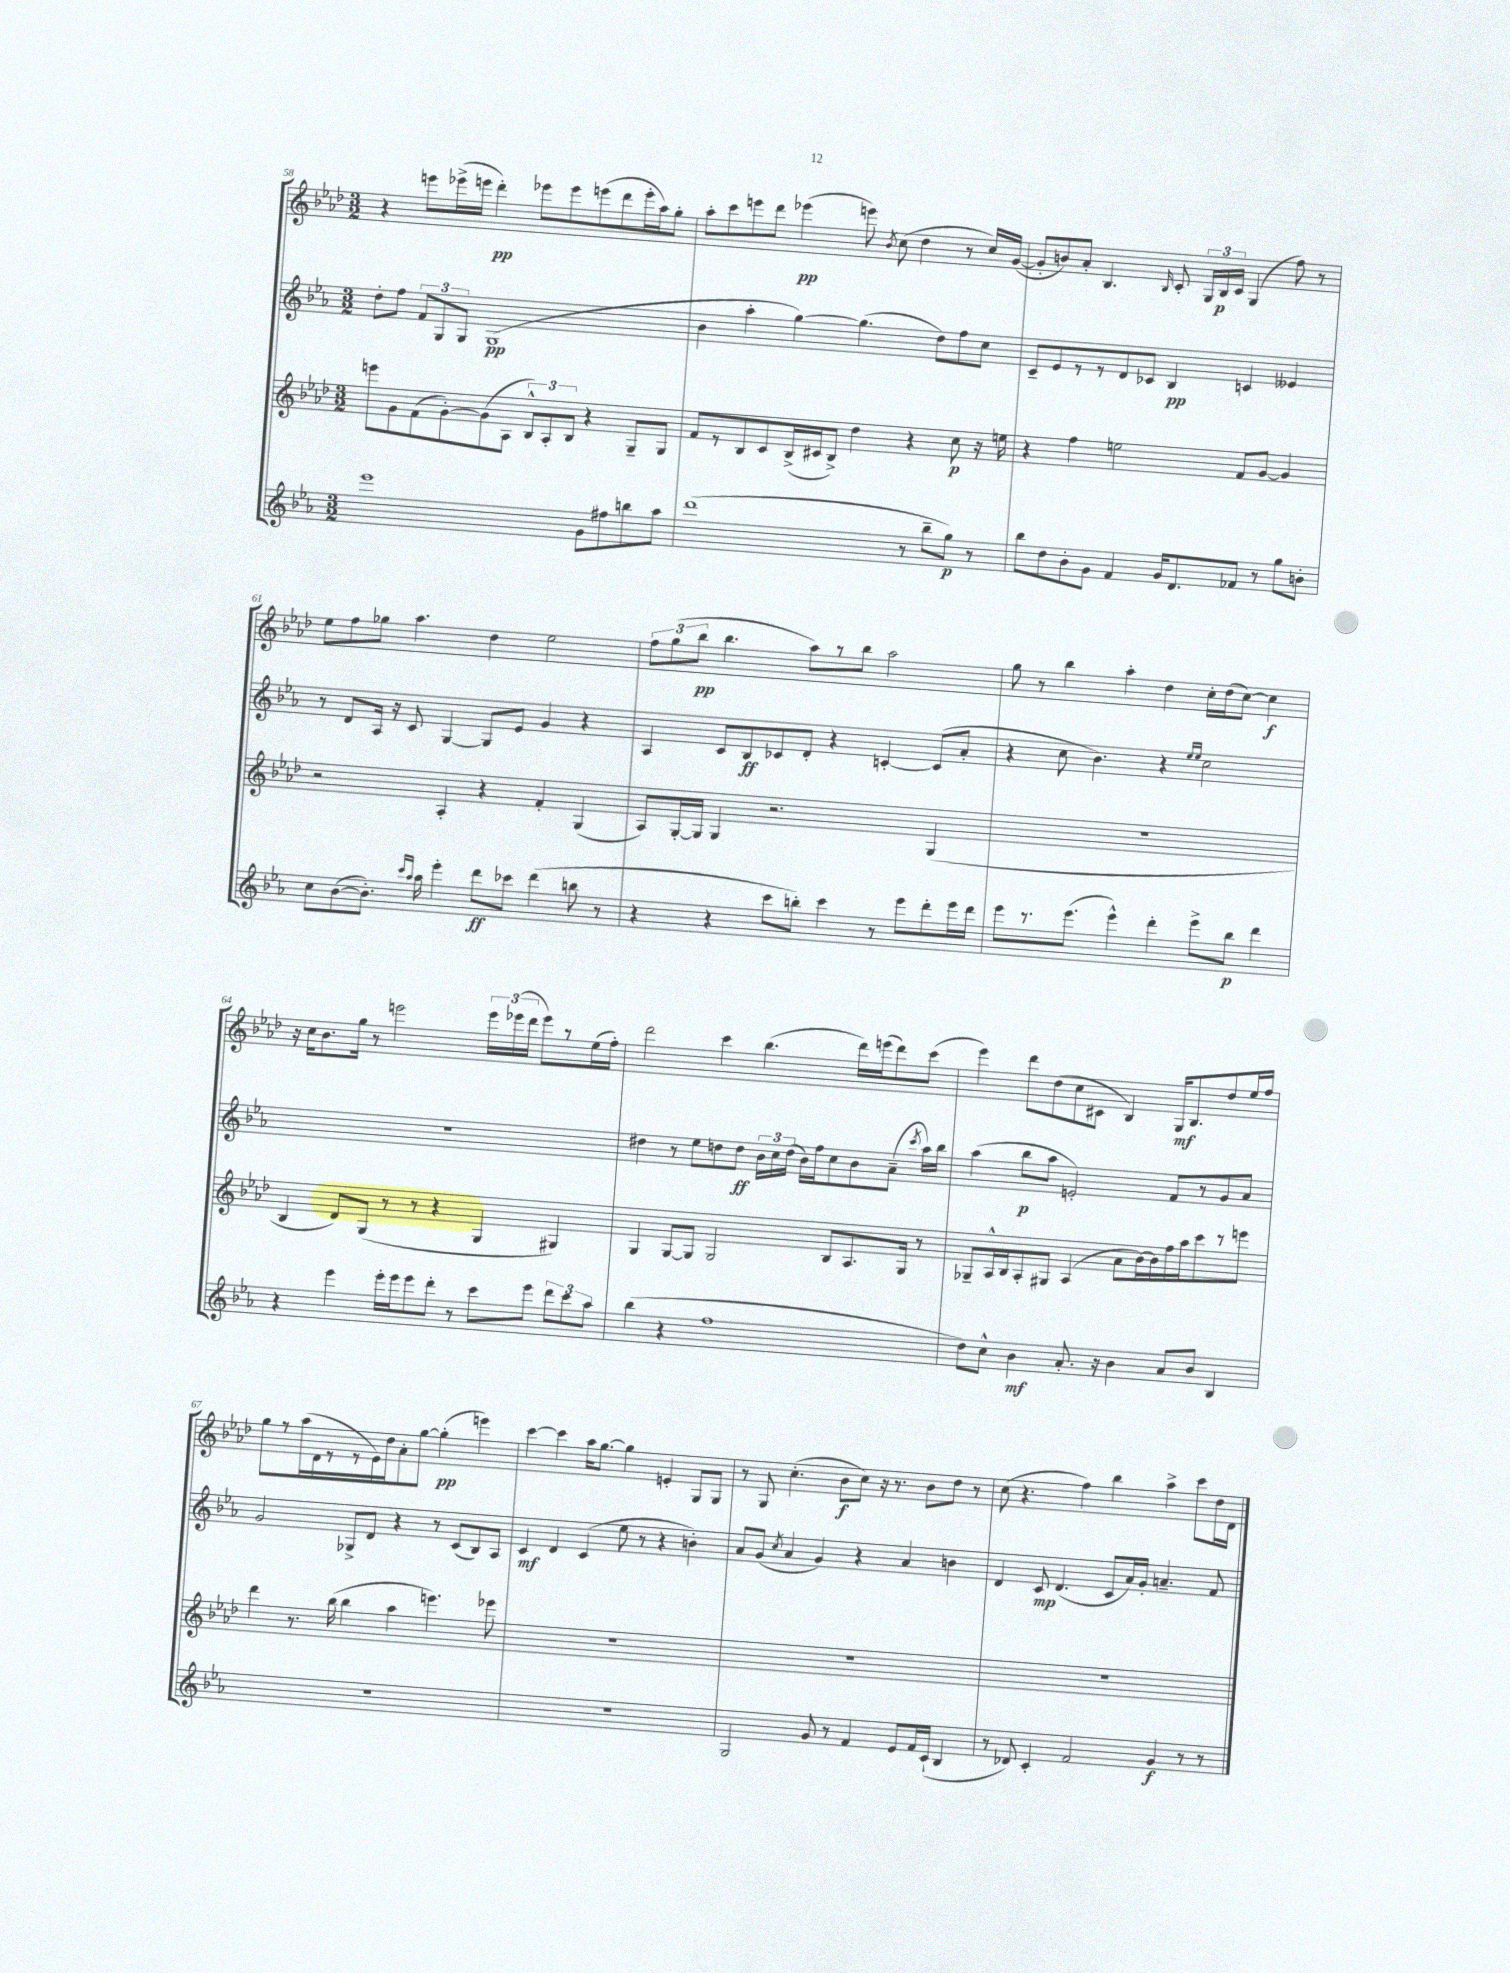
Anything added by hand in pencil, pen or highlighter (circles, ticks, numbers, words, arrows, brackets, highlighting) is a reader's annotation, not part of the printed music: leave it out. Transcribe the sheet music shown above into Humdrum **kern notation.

**kern	**kern	**kern	**kern
*staff4	*staff3	*staff2	*staff1
*clefG2	*clefG2	*clefG2	*clefG2
*k[b-e-a-]	*k[b-e-a-d-]	*k[b-e-a-]	*k[b-e-a-d-]
*M3/2	*M3/2	*M3/2	*M3/2
1eee-	8eee\L	8dd'\L	4r
.	8g\	8ff\J	.
.	(8f\	12f/L	8eee\L
.	.	12G/	.
.	[8g'\)	.	(16eee-^\L
.	.	12G/J	.
.	.	.	16eee\JJ
.	(8g\]	(1G	4ddd-'\)
.	8A-\J	.	.
.	12B-^^/L)	.	8eee-\L
.	12A-'/	.	.
.	.	.	8eee-\
.	12B-/J	.	.
8g\L	4r	.	(8eee\
8ff#\	.	.	8ddd-\
8bb\	8G~/L	.	16eee'\L
.	.	.	16aa-\J)
8aa-\J	8G/J	.	8gg'\J
=	=	=	=
(1ddd	8f/L	4b-\	8aa-'\L
.	8r	.	8ccc\
.	8B-/	4aa-'\	8eee\
.	8c/	.	8ddd-\J
.	(16B-^/L	[4gg\)	(4eee-\
.	16c#/J	.	.
.	8B-^/J)	.	.
.	4dd-\	(4.gg\]	8eee\)
.	.	.	8qb-/
.	.	.	(8cc\
8r	4r	.	4dd-\
8bb-~\L	.	8dd\L)	.
8gg\J)	8cc\	8ff\	8r
8r	16r	8cc\J	16cc/LL)
.	16ee\	.	([16g/JJ
=	=	=	=
8bb-\L	4r	8c~/L	8g'/]L
8dd\	.	8e-/	8b/)
8b-'\	4ff\	8r	8a-'/J
8g\J	.	8r	4.B-/
4f/	2ee\	8d/	.
.	.	8c-/J	.
.	.	.	16qqB-/
16g/LK	.	4B-/	8c'/
8.d/	.	.	.
.	.	.	24G/LL
.	.	.	24B-/
.	.	.	24c/JJ
8f-/J	8f/L	4c/	(4G/
8r	[8g/J	.	.
8gg\L	4g/]	4e--/	8ff\)
8b'\J	.	.	8r
=	=	=	=
8cc\L	2r	8r	8ee-\L
([8b-\	.	8d/L	8ff\
8.b-'\]J)	.	16A-/Jk	8gg-\J
.	.	16r	.
.	.	8c/	4.aa-\
16qqccc/LL	.	.	.
16qqaa-/JJ	.	.	.
16aa-\	.	.	.
4eee-'\	4A-'/	[4G/	.
8ddd\L	4r	8G/]L	4dd-\
8ccc-\J	.	8e-/J	.
(4ddd\	4f'/	4g/	2ee-\
8bb\	(4G/	4r	.
8r	.	.	.
=	=	=	=
4r	8A-/L)	4A-/	12ff\L
.	.	.	(12gg\
.	[16G'/L	.	.
.	.	.	12bb-\J
.	16G/]JJ	.	.
4r	4G/	8c/L	4.bb-\
.	.	8B-/	.
8ccc\L	2.r	8c-/	.
8bb'\J)	.	8d'/J	8aa-\L)
4ccc\	.	4r	8r
.	.	.	8bb-\J
8r	.	[4c'/	2aa-\
8eee-\L	.	.	.
8ddd'\	(4G/	(8c/]L	.
16eee-\L	.	8a-'/J	.
16ddd\JJ	.	.	.
=	=	=	=
8eee-\L	1.r	4r	8gg\
8.r	.	.	8r
.	.	8cc\	4bb-\
(8.eee-\J	.	.	.
.	.	4.b-\)	.
4eee-^^\)	.	.	4aa-'\
4ddd'\	.	4r	4dd-\
.	.	16qqee-/LL	.
.	.	16qqee-/JJ	.
8eee-^\L	.	2cc\	16cc'\LL
.	.	.	(16dd-\J
8bb-\J	.	.	[8cc\J)
4ddd\	.	.	4cc\]
=	=	=	=
4r	4B-/	1.r	16r
.	.	.	16cc\LK
.	.	.	8.b-\
4eee-\	8d-/L)	.	.
.	.	.	16gg\Jk
.	(8G/J	.	8r
16eee-'\LL	8r	.	2eee\
16eee-\J	.	.	.
8eee-\	8r	.	.
8ddd'\J	4r	.	.
8r	.	.	.
8ccc\L	4G/	.	24eee\LL
.	.	.	(24eee-\
.	.	.	24ddd-\JJ
8eee-\J	.	.	8eee-\L)
12ddd\L	4G#/)	.	8r
12ccc\	.	.	.
.	.	.	(16ee-\L
12aa-\J	.	.	.
.	.	.	16ff'\JJ)
=	=	=	=
(4bb-\	4G/	4dd#\	2ddd-\
4r	[8G/L	8r	.
.	8G/]J	8ee-\L	.
1ff	2G/	8dd\	4ccc\
.	.	8dd\J	.
.	.	24b-\LL	(4.bb-\
.	.	24cc\	.
.	.	(24dd\JJ	.
.	.	16b-\LL)	.
.	.	16ff\J	.
.	8B-/L	8cc\	.
.	8.A-/	8b-\	16ddd-\LL)
.	.	.	(16eee\J
.	.	(8a-~\J	8ddd-\)
.	16G/Jk	.	.
.	.	8qccc/	.
.	8r	16aa-\LL)	(8ccc\J
.	.	16bb-\JJ	.
=	=	=	=
8dd\L)	8G-~/L	(4aa-\	4eee-\)
8cc^^\J	16A-^^/L	.	.
.	16B-/J	.	.
4b-\	8A-'/	8bb-\L	8ddd-\L
.	8G#/J	8aa-\J	(8dd-\
8.a-'/	(4A-/	2e'/)	8cc\
.	.	.	8c#\J
16r	.	.	.
4b-\	8a-\L	.	4B-/)
.	[16b-\L)	.	.
.	16b-\]	.	.
8a-/L	16ff\	8f/L	16G/LK
.	16aa-\J	.	8.B-/
8b-/J	8ccc\	8r	.
4B-/	8r	8g/	8dd-/
.	8eee\J	8a-/J	16ee-/L
.	.	.	16ff/JJ
=	=	=	=
1.r	4ddd-\	2g/	8gg\L
.	.	.	8r
.	8.r	.	(16aa-\L
.	.	.	16d-\
.	.	.	8r
.	(16bb-\	.	.
.	4bb-\	8G-^/L	8r
.	.	8d/J	16e-\)
.	.	.	16dd-\J
.	4aa-\	4r	8a-'\
.	.	.	[8gg\J
.	4.eee\)	8r	(4gg'\]
.	.	(8c/L	.
.	.	8B-/)	4eee\)
.	8eee-\	8A-/J	.
=	=	=	=
1.r	1.r	4c/	[4ccc\
.	.	4d/	4ccc\]
.	.	(4c/	16aa-\LK
.	.	.	[8.gg\J
.	.	8ee-\	4gg\]
.	.	8r	.
.	.	4r	4e'/
.	.	4b'\)	8G/L
.	.	.	8G/J
=	=	=	=
2G/	1.r	8a-/L	8r
.	.	(8g/J	8G/
.	.	8qcc/	.
.	.	4a-/	(4.cc'\
8g/	.	4g/)	.
8r	.	.	8b-\L
4f/	.	4r	8cc\J)
.	.	.	16r
.	.	.	8.r
8e-/L	.	4a-/	.
16f/L	.	.	8b-\L
(16c`/JJ	.	.	.
4B-/	.	4b\	8dd-\J
.	.	.	8r
=	=	=	=
8r	1.r	4d/	(8cc\
8d-/)	.	.	4.r
4c'/	.	8c/	.
.	.	(4.d/	.
2f/	.	.	4ff\)
.	.	8c/L	4bb-\
.	.	16a-/L)	.
.	.	16g'/JJ	.
4g/	.	4.a~/	4aa-^\
8r	.	.	8ccc\L
8r	.	8f/	16dd-\L
.	.	.	16d-\JJ
==	==	==	==
*-	*-	*-	*-
